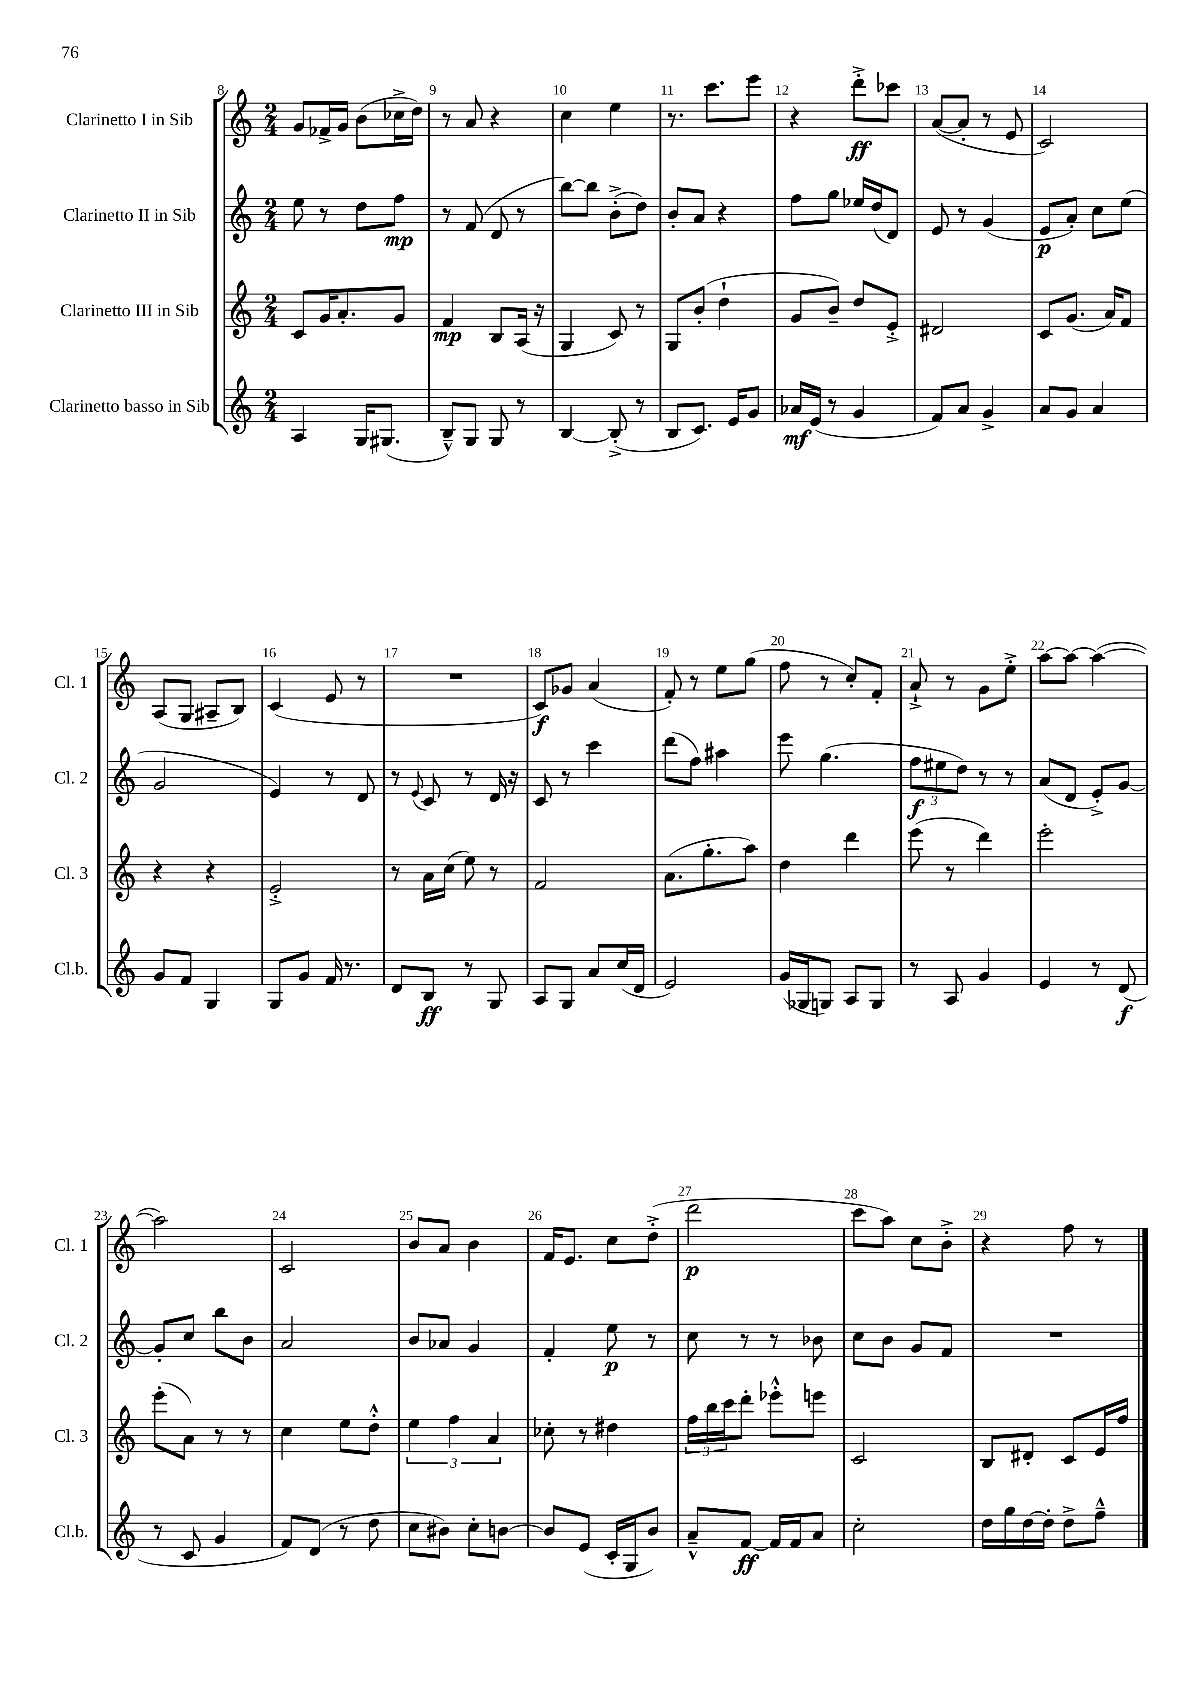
<<
\new StaffGroup <<
\new Staff = "s0" \with { instrumentName = "Clarinetto I in Sib" shortInstrumentName = "Cl. 1" } {
    \clef treble \key c \major \numericTimeSignature \time 2/4
    g'8 fes'16-> g'16 b'8( ces''16-> d''16) |
    r8 a'8 r4 |
    c''4 e''4 |
    r8. c'''8. e'''8 |
    r4 d'''8-.->\ff ces'''8 |
    a'8~( a'8-. r8 e'8 |
    c'2) |
    a8( g8 ais8-- b8) |
    c'4( e'8 r8 |
    R2 |
    c'8\f) ges'8 a'4( |
    f'8-.) r8 e''8 g''8( |
    f''8 r8 c''8-.) f'8-. |
    a'8-!-> r8 g'8 e''8-.-> |
    a''8~ a''8~ a''4~( |
    a''2) |
    c'2 |
    b'8 a'8 b'4 |
    f'16 e'8. c''8 d''8-.->( |
    d'''2\p |
    c'''8 a''8) c''8 b'8-.-> |
    r4 f''8 r8 \bar "|." |
}
\new Staff = "s1" \with { instrumentName = "Clarinetto II in Sib" shortInstrumentName = "Cl. 2" } {
    \clef treble \key c \major \numericTimeSignature \time 2/4
    e''8 r8 d''8 f''8\mp |
    r8 f'8( d'8 r8 |
    b''8~) b''8 b'8-.->( d''8) |
    b'8-. a'8 r4 |
    f''8 g''8 ees''16 d''16( d'8) |
    e'8 r8 g'4( |
    e'8\p a'8-.) c''8 e''8( |
    g'2 |
    e'4) r8 d'8 |
    r8 \appoggiatura { e'8 } c'8 r8 d'16 r16 |
    c'8 r8 c'''4 |
    d'''8( f''8) ais''4 |
    e'''8 g''4.( |
    \tuplet 3/2 { f''8\f eis''8 d''8) } r8 r8 |
    a'8( d'8 e'8-.->) g'8~ |
    g'8-. c''8 b''8 b'8 |
    a'2 |
    b'8 aes'8 g'4 |
    f'4-. e''8\p r8 |
    c''8 r8 r8 bes'8 |
    c''8 b'8 g'8 f'8 |
    R2 \bar "|." |
}
\new Staff = "s2" \with { instrumentName = "Clarinetto III in Sib" shortInstrumentName = "Cl. 3" } {
    \clef treble \key c \major \numericTimeSignature \time 2/4
    c'8 g'16 a'8.-. g'8 |
    f'4\mp b8 a16( r16 |
    g4 c'8) r8 |
    g8 b'8-.( d''4-! |
    g'8 b'8--) d''8 e'8-.-> |
    dis'2 |
    c'8 g'8.( a'16) f'8 |
    r4 r4 |
    e'2-.-> |
    r8 a'16 c''16( e''8) r8 |
    f'2 |
    a'8.( g''8.-. a''8) |
    d''4 d'''4 |
    e'''8( r8 d'''4) |
    e'''2-. |
    e'''8-.( a'8) r8 r8 |
    c''4 e''8 d''8-.-^ |
    \tuplet 3/2 { e''4 f''4 a'4 } |
    ces''8-. r8 dis''4 |
    \tuplet 3/2 { f''16 b''16 c'''16 } d'''8-. ees'''8-.-^ e'''8 |
    c'2 |
    b8 dis'8-. c'8 e'16 f''16 \bar "|." |
}
\new Staff = "s3" \with { instrumentName = "Clarinetto basso in Sib" shortInstrumentName = "Cl.b." } {
    \clef treble \key c \major \numericTimeSignature \time 2/4
    a4 g16 gis8.( |
    b8---^) g8 g8 r8 |
    b4~ b8-.->( r8 |
    b8 c'8.) e'16 g'8 |
    aes'16\mf e'16( r8 g'4 |
    f'8) a'8 g'4-> |
    a'8 g'8 a'4 |
    g'8 f'8 g4 |
    g8 g'8 f'16 r8. |
    d'8 b8\ff r8 g8 |
    a8 g8 a'8 c''16( d'16 |
    e'2) |
    g'16( ges16 g8) a8 g8 |
    r8 a8 g'4 |
    e'4 r8 d'8\f( |
    r8 c'8 g'4 |
    f'8) d'8( r8 d''8 |
    c''8 bis'8) c''8-. b'8~ |
    b'8 e'8( c'16-. g16 b'8) |
    a'8---^ f'8~\ff f'16 f'16 a'8 |
    c''2-. |
    d''16 g''16 d''16~ d''16-. d''8-> f''8---^ \bar "|." |
}
>>
>>
\layout { \context { \Score currentBarNumber = #8 \override BarNumber.break-visibility = ##(#f #t #t) barNumberVisibility = #all-bar-numbers-visible } }
